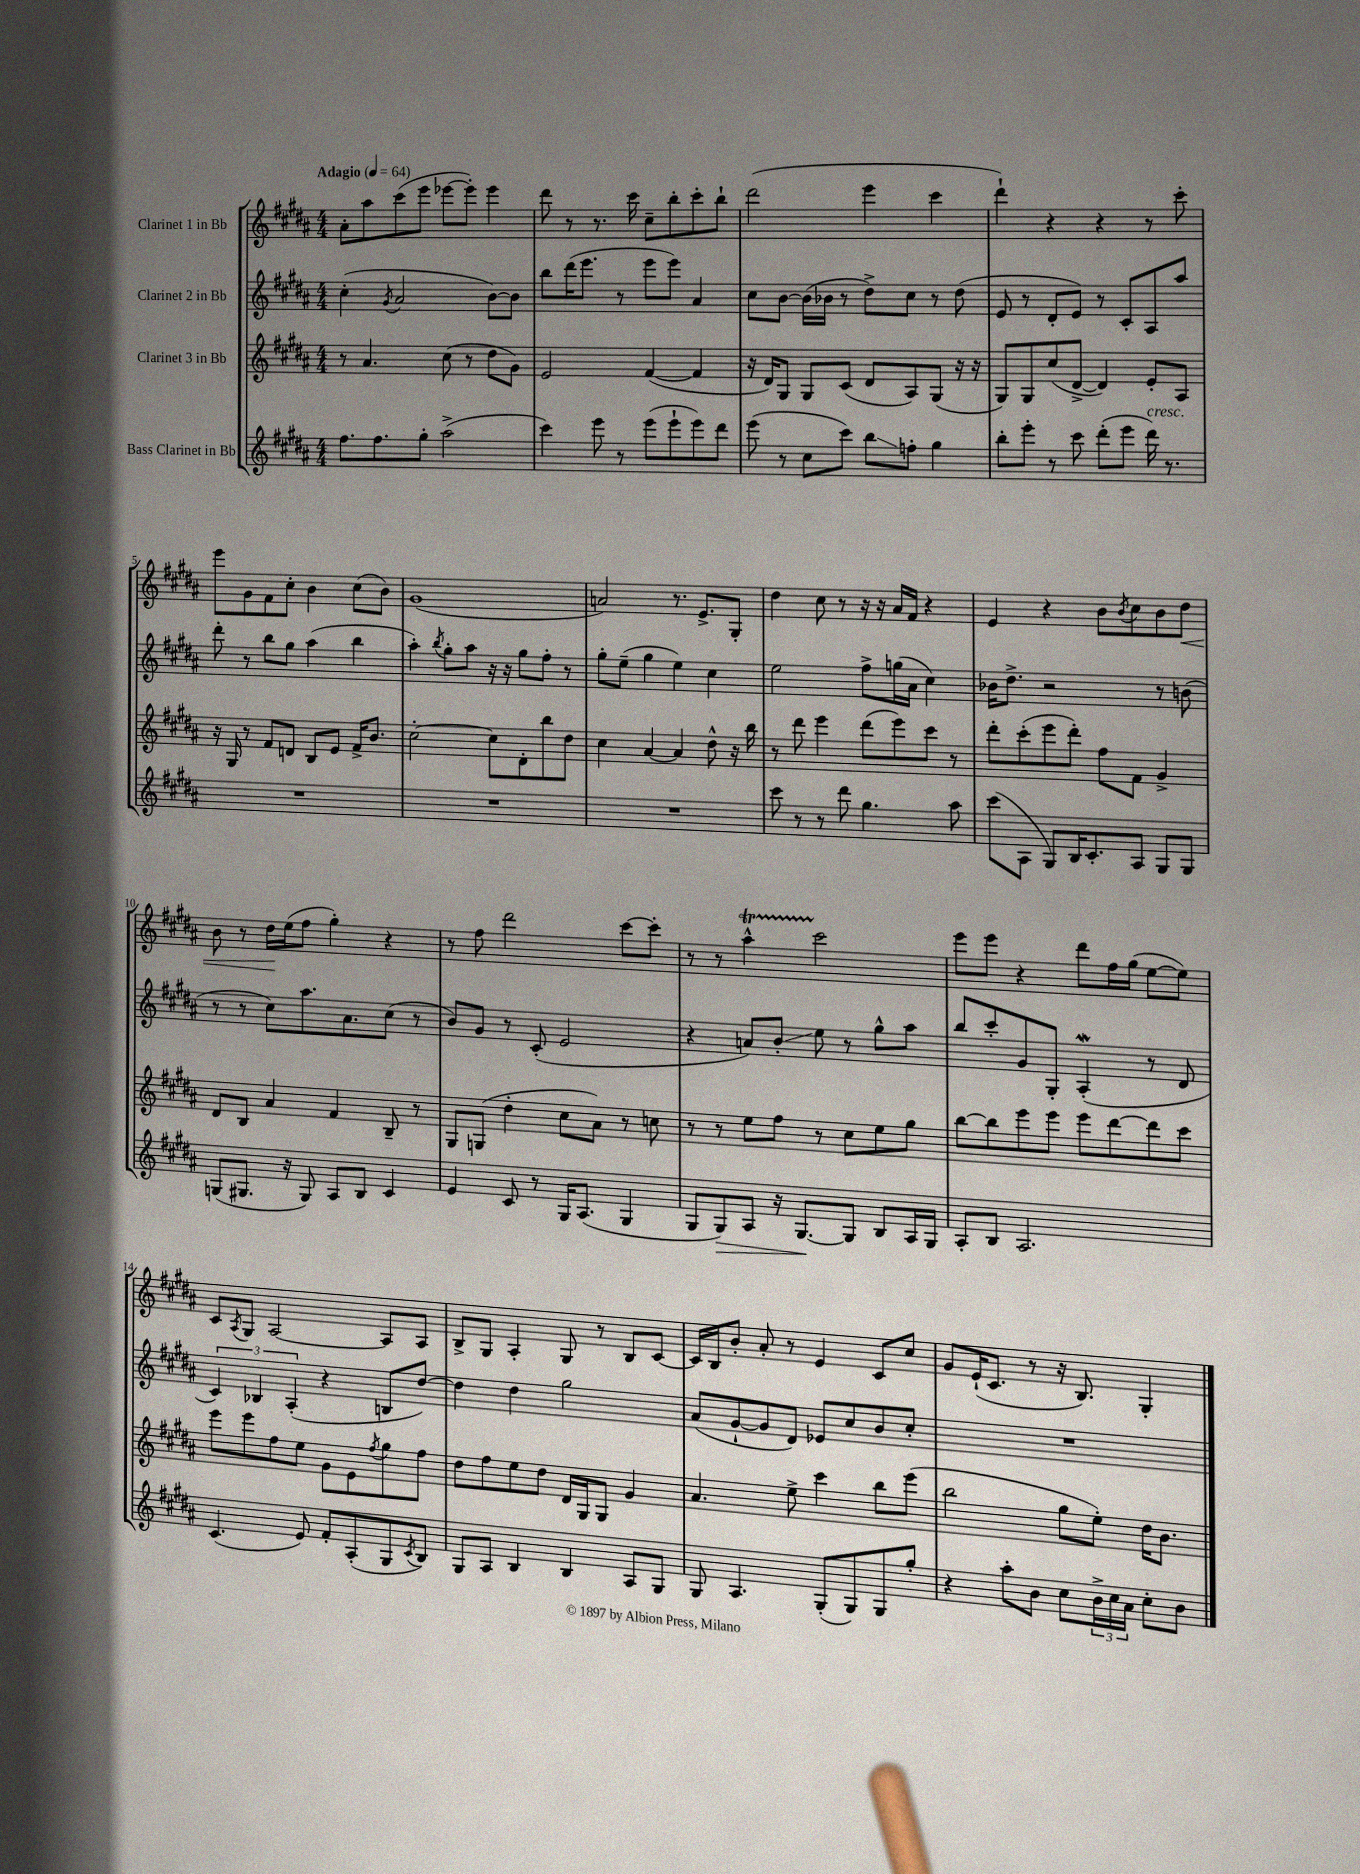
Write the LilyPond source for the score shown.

<<
\new StaffGroup <<
\new Staff = "s0" \with { instrumentName = "Clarinet 1 in Bb" } {
    \clef treble \key b \major \numericTimeSignature \time 4/4 \tempo "Adagio" 4 = 64
    ais'8-. ais''8 cis'''8( e'''8 ees'''8~ ees'''8-.) ees'''4 |
    dis'''8 r8 r8. cis'''16 cis''8-- b''8-. cis'''8-. b''8-! |
    dis'''2( e'''4 cis'''4 |
    dis'''4-!) r4 r4 r8 cis'''8-. |
    e'''8 gis'8 fis'8 cis''8-. b'4 cis''8( b'8) |
    gis'1( |
    a'2) r8. e'8.-> gis8-. |
    dis''4 cis''8 r8 r16 r16 ais'16 fis'16 r4 |
    e'4 r4 b'8 \acciaccatura { b'8 } cis''8 b'8 dis''8\< |
    b'8 r8 dis''16\! e''16( fis''8 gis''4-.) r4 |
    r8 fis''8 dis'''2 cis'''8~ cis'''8-. |
    r8 r8 ais''4-^\startTrillSpan cis'''2\stopTrillSpan |
    e'''8 e'''8 r4 dis'''8 fis''16 gis''16( e''8~ e''8) |
    cis'8 \acciaccatura { ais8 } gis8 ais2~ ais8 ais8 |
    b8-> gis8 ais4-. gis8 r8 b8 cis'8~ |
    cis'16 b16 b'8-. ais'8-. r8 e'4 cis'8 cis''8 |
    gis'8 e'16-!( cis'8. r8 r16 b8.) gis4-. \bar "|." |
}
\new Staff = "s1" \with { instrumentName = "Clarinet 2 in Bb" } {
    \clef treble \key b \major \numericTimeSignature \time 4/4
    cis''4-.( \acciaccatura { gis'8 } ais'2 b'8~) b'8 |
    b''8 dis'''16( e'''8. r8 e'''8 e'''8) ais'4 |
    cis''8 b'8~ b'16( bes'16 r8 dis''8->) cis''8 r8 dis''8( |
    e'8 r8 dis'8-. e'8) r8 cis'8-. ais8 ais''8 |
    dis'''8-. r8 b''8 gis''8 ais''4( b''4 |
    ais''4-.) \acciaccatura { b''8 } gis''8-. ais''8 r16 r16 gis''8 fis''8-. r8 |
    gis''8-. e''8--( gis''4 e''4) cis''4 |
    e''2 fis''8-> g''16( ais'16 cis''4) |
    bes'16 dis''8.-> r2 r8 b'8( |
    r8 r8 cis''8) ais''8. ais'8. cis''8( r8 |
    b'8) gis'8 r8 cis'8-.( e'2 |
    r4 a'8) b'8-.\glissando e''8 r8 gis''8-^ ais''8 |
    b''8 cis'''8-. gis'8 gis8-. ais4-.\mordent( r8 dis'8 |
    \tuplet 3/2 { cis'4) bes4 ais4-.( } r4 b8 dis''8~) |
    dis''4 dis''4 gis''2 |
    ais'8( gis'8~-! gis'8 dis'8) ees'8 cis''8 b'8 cis''8-. |
    R1 \bar "|." |
}
\new Staff = "s2" \with { instrumentName = "Clarinet 3 in Bb" } {
    \clef treble \key b \major \numericTimeSignature \time 4/4
    r8 ais'4. cis''8( r8 dis''8 gis'8) |
    e'2 fis'4~( fis'4 |
    r16 dis'16) gis8 gis8 cis'8( dis'8 ais8) gis8( r16 r16 |
    gis8) gis8 cis''8( dis'8~-> dis'4) e'8-. ais8 |
    r16 gis16 r8 fis'8 d'8 b8 e'8 fis'16-> b'8. |
    cis''2~-. cis''8 dis'8-. b''8 dis''8 |
    cis''4 ais'4~ ais'4 dis''8-^ r16 b''16 |
    r8 dis'''8 e'''4 dis'''8( e'''8) cis'''8 r8 |
    dis'''8-. cis'''8-.( e'''8 dis'''8-.) fis''8 fis'8 gis'4-> |
    dis'8 b8 ais'4 fis'4 b8-- r8 |
    gis8 g8( dis''4-. cis''8 ais'8) r8 c''8 |
    r8 r8 e''8 fis''8 r8 cis''8 e''8 gis''8 |
    b''8~ b''8 e'''8 e'''8 e'''8 dis'''8~ dis'''8 cis'''8 |
    e'''8 e'''8 fis''8 e''8 gis'8 e'8 \acciaccatura { fis''8 } gis''8 fis''8 |
    dis''8 fis''8 e''8 dis''8 dis'16 gis16 gis8 gis'4 |
    ais'4. e''8-> cis'''4 b''8 e'''8( |
    b''2 gis''8 e''8-.) dis''16 b'8. \bar "|." |
}
\new Staff = "s3" \with { instrumentName = "Bass Clarinet in Bb" } {
    \clef treble \key b \major \numericTimeSignature \time 4/4
    fis''8. fis''8. gis''8-. ais''2->( |
    cis'''4) e'''8 r8 e'''8( e'''8-! e'''8) dis'''8 |
    e'''8( r8 cis''8 cis'''8) b''8\glissando f''8-. gis''4 |
    b''8-. e'''8-. r8 cis'''8 dis'''8-.( e'''8 dis'''16^\markup { \italic "cresc." }) r8. |
    R1 |
    R1 |
    R1 |
    cis'''8 r8 r8 dis'''8 gis''4. ais''8 |
    cis'''8( ais8 gis8) b16 cis'8.-. ais8 gis8 gis8 |
    g8( gis8. r16 gis8) ais8 b8 cis'4 |
    e'4 cis'8 r8 gis16 ais8.( gis4 |
    gis8 gis8\>) ais8 r16 gis8.~\! gis8 b8 ais16 gis16 |
    ais8-. b8 ais2. |
    cis'4.( e'8) fis'8-. ais8-.( gis8 \acciaccatura { cis'8 } b8) |
    gis8 ais8 b4 b4 ais8 gis8 |
    gis8 ais4. gis8-.( gis8) gis8 gis''8-. |
    r4 ais''8-. b'8 cis''8 \tuplet 3/2 { b'16-> cis''16 ais'16 } cis''8-. b'8 \bar "|." |
}
>>
>>
